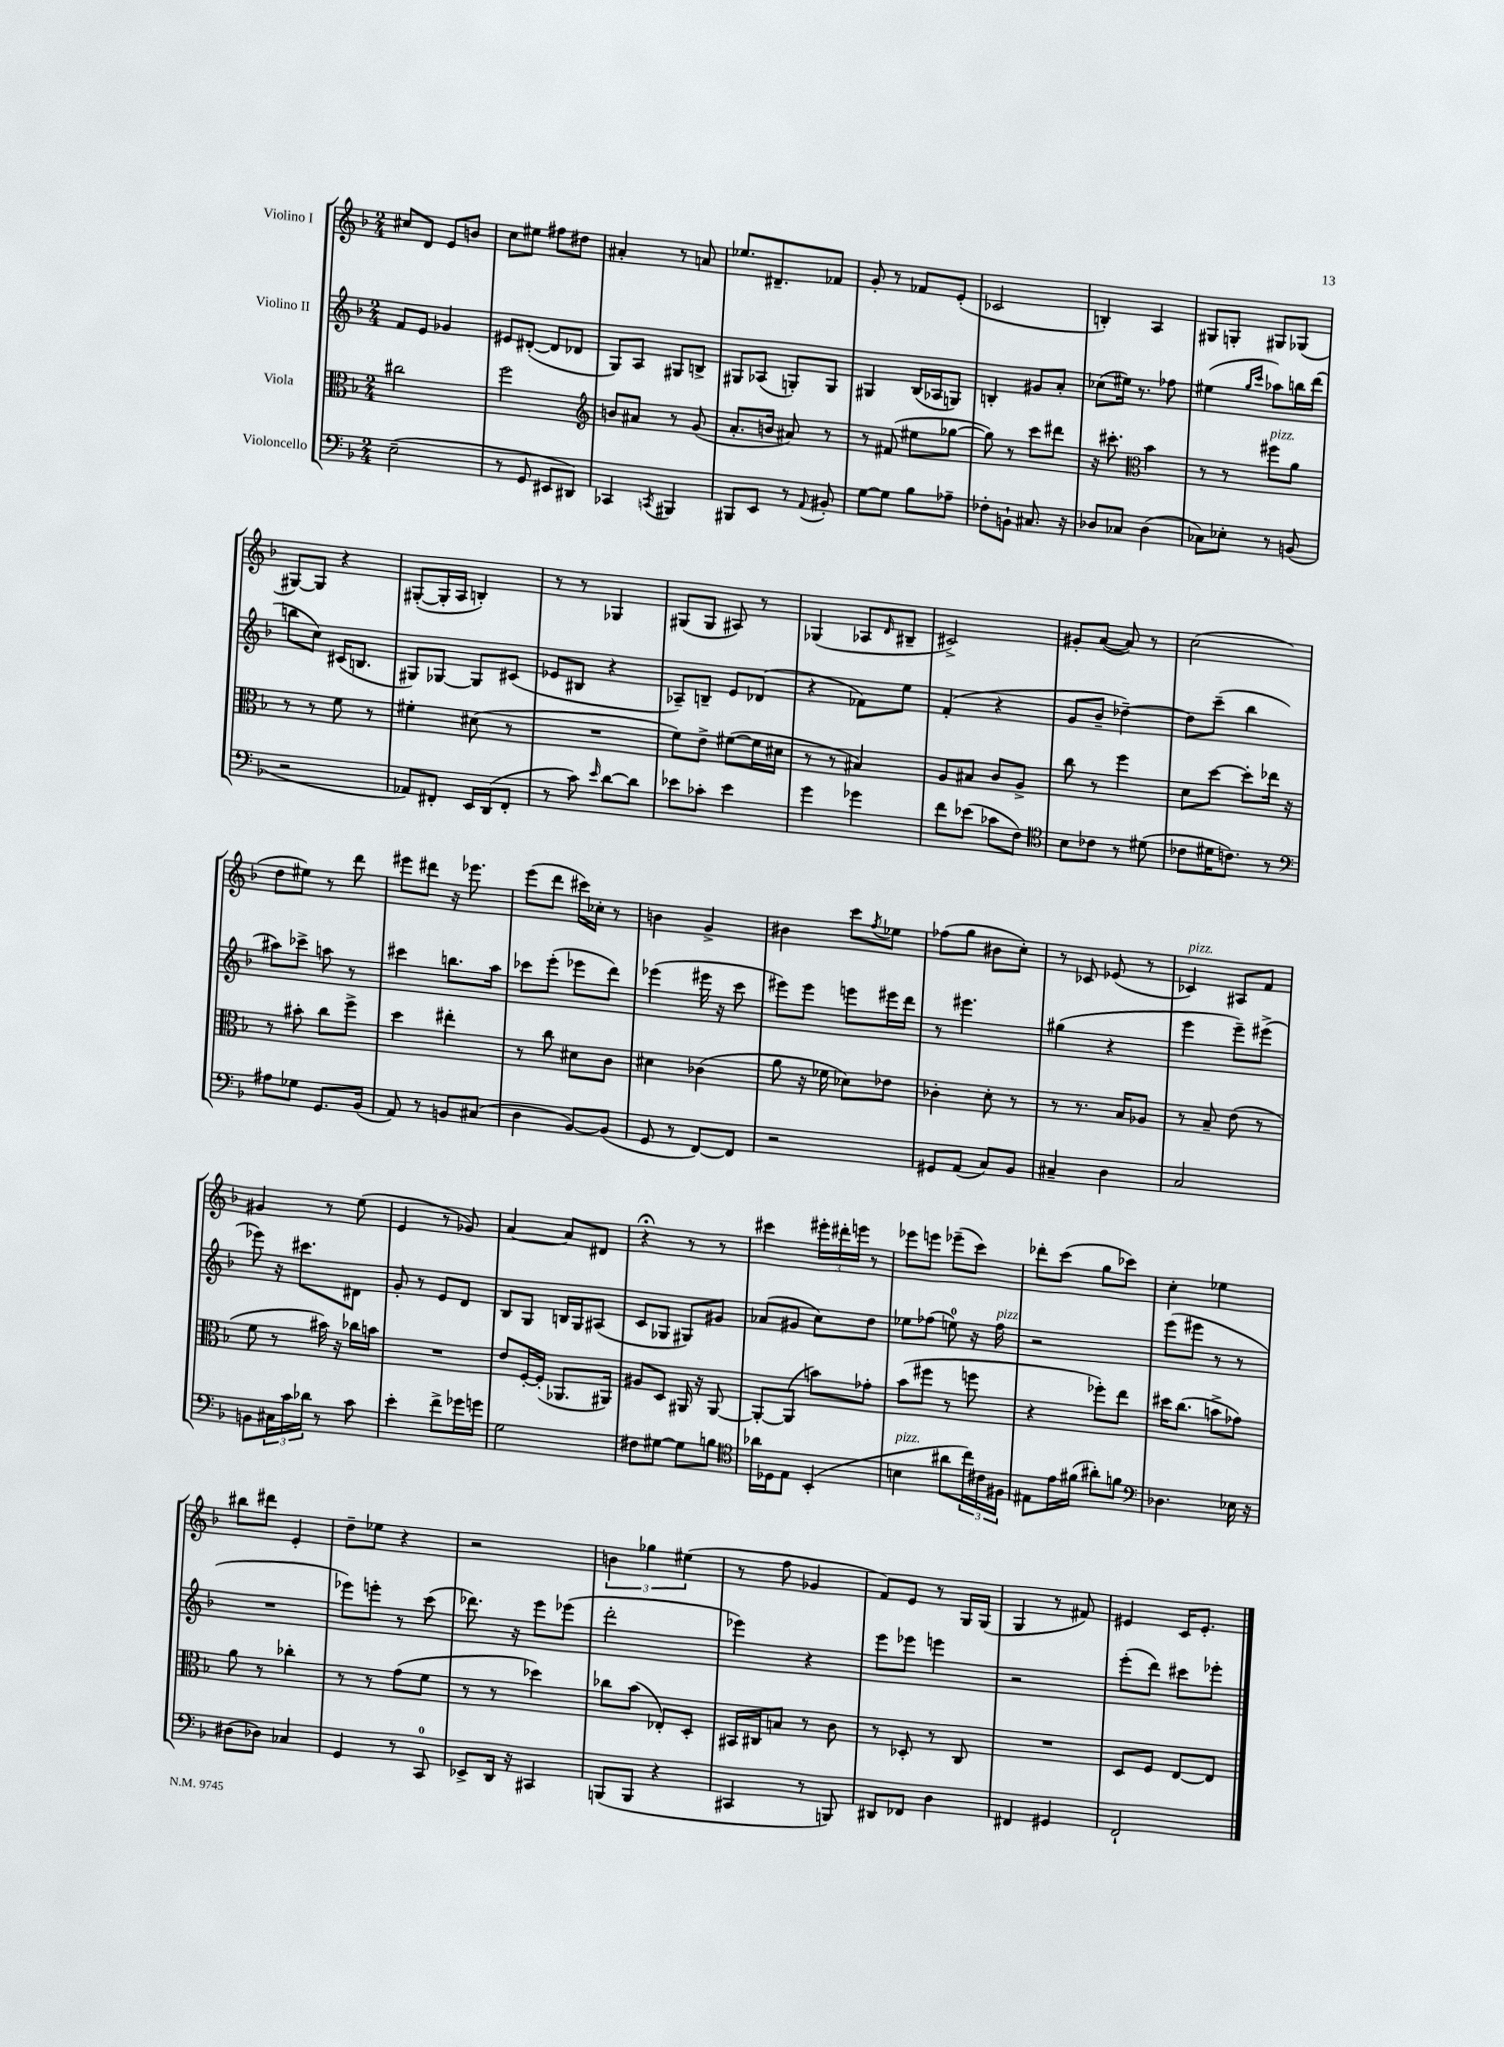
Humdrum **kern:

**kern	**kern	**kern	**kern
*staff4	*staff3	*staff2	*staff1
*clefF4	*clefC3	*clefG2	*clefG2
*k[b-]	*k[b-]	*k[b-]	*k[b-]
*M2/4	*M2/4	*M2/4	*M2/4
(2E~	2cc#	8f	8cc#
.	.	8e	8d
.	.	4g-	8e
.	.	.	8b
=	=	=	=
8r	2ff	8e#	8cc
8GG	.	([8d#'	8ee#
8EE#	.	8d#]	8ff#
8DD#)	.	8d-	8dd#
=	=	=	=
*	*clefG2	*	*
4CC-	8b	8G)	4a#'
.	8a#	8A	.
8qCC	.	.	.
4BBB#	8r	8G#	8r
.	(8g	8B^	8a
=	=	=	=
8BBB#	8.a'	8G#	8.ee-
8EE	.	(8A-	.
.	16b	.	8.d#~
8r	8a#)	8G')	.
8qqAA	.	.	.
8BB#'	8r	8G	8f-
=	=	=	=
[8G	8r	4G#	8g'
8G]	(8f#	.	8r
8B-	8ee#	(16B-	8f-
.	.	16A-	.
8A-~	[8gg-	8G)	(8e'
=	=	=	=
8F-'	8gg-])	4B'	2c-
8BB`	8r	.	.
8.C#	8ccc	8g#	.
.	8ddd#	8a'	.
16r	.	.	.
=	=	=	=
8D-	16r	(8cc-	4B')
.	8.ccc#'	.	.
8C-	.	16ee#)	.
.	.	8.r	.
*	*clefC3	*	*
(4D-	4b-	.	4A
.	.	8ff-	.
=	=	=	=
8C-)	8r	(4ee#	8G#
8E-'	8r	.	8G'
.	.	16qqgg	.
.	.	16qqccc	.
8r	8ff#	8aa-)	8G#
(8BB	8a	16bb	(8G-
.	.	(16ddd	.
=	=	=	=
2r	8r	8bb	[8G#)
.	8r	8cc)	8G#]
.	8f	(16c#	4r
.	.	8.B	.
.	8r	.	.
=	=	=	=
8AA-)	4f#'	8G#)	([8G#'
8FF#'	.	[8G-	16G#']
.	.	.	16A
16EE	(8d#	8G-]	4B')
(16DD	.	.	.
8FF#'	8r	(8c#	.
=	=	=	=
8r	2r	8e-	8r
8c)	.	8B#	8r
16qqe	.	.	.
[8d	.	4r	4G-
8d]	.	.	.
=	=	=	=
8e-	8f)	8A-~)	(8G#
8c-'	8e^	8B~	8G#
4e-	([8f#	8e	8A#)
.	16f#]	(8d-	8r
.	16d#	.	.
=	=	=	=
4g	8r	4r	(4G-
.	8r	.	.
4g-	4B#)	8f-)	8A-
.	.	.	16qqd
.	.	8ee	8B#~
=	=	=	=
8f	8A	(4f'	2c#^)
(8e-	8B#	.	.
8c-	8c	4r	.
8F)	8A^	.	.
=	=	=	=
*clefC4	*	*	*
8B-	8cc	8g	8g#'
8c-	8r	8b-~	([8a
8r	4ff	[4dd-~)	8a])
(8d#	.	.	8r
=	=	=	=
8c-	8d	8dd-]	(2cc
16d#	[8dd	(8ccc~	.
8.c)	.	.	.
.	8dd']	4bb-	.
8r	16ee-	.	.
.	16r	.	.
=	=	=	=
*clefF4	*	*	*
8A#	8r	8aa#)	8dd
8G-	8b#'	8ccc-^	8ee#)
8.GG	8cc	8aa	8r
.	8ff^	8r	8ddd
(16BB-	.	.	.
=	=	=	=
8AA)	4dd	4ccc#	8eee#
8r	.	.	8ddd#
8BB	4ee#'	8.bb	16r
.	.	.	8.eee-
(8C#	.	.	.
.	.	16aa	.
=	=	=	=
4D	8r	8ccc-	(8eee
.	8cc	(8eee'	8ddd
[8BB-)	8d#	8eee-	16ccc#)
.	.	.	16cc-'
(8BB-]	8c	8ddd)	8r
=	=	=	=
8GG	4d#	(4eee-	4b
8r	.	.	.
[8FF)	(4c-	16eee#	4g^
.	.	16r	.
8FF]	.	8ccc	.
=	=	=	=
2r	8a	8eee#)	4b#
.	16r	8eee#	.
.	16f-	.	.
.	8d-)	8eee	8ccc
.	.	.	8qff
.	8e-	16eee#	8ee-
.	.	16ddd	.
=	=	=	=
8GG#	4c-'	8r	(8ff-
(8AA	.	4.eee#	8gg
8C)	8d'	.	8b#
8BB-	8r	.	8cc')
=	=	=	=
4C#~	8r	(4gg#	8r
.	8.r	.	8c-
4D	.	4r	(8e-
.	16B-	.	.
.	8A-	.	8r
=	=	=	=
2C	8r	4eee	4c-)
.	8B-~	.	.
.	(8e	8eee~)	8A#
.	8r	(8eee#^	8f
=	=	=	=
8BB	8f	8eee-)	4g#
24C#	8r	16r	.
24c	.	.	.
.	.	8.ccc#	.
24d-	.	.	.
8r	16b#)	.	8r
.	16r	.	.
8c	16cc-	8d#	(8ee
.	16b	.	.
=	=	=	=
4e'	2r	8g'	4e
.	.	8r	.
8f^	.	8e	8r
16g-	.	8d	8g-)
16g	.	.	.
=	=	=	=
2G	8e	8B-	[4a
.	[16F'	8G	.
.	(16F']	.	.
.	8.AA-	16B	8a]
.	.	16G	.
.	.	(8A#	8d#
.	16AA#)	.	.
=	=	=	=
8F#	8A#	8c	4r;
[8G#	8D	8G-	.
8G#]	16AA#	8G#)	8r
.	16r	.	.
8B	[8AA#	8g#	8r
=	=	=	=
*clefC4	*	*	*
16a-	8AA#'_	(8a-	4ccc#
16D-	.	.	.
8E	(8AA#]	8g#	.
(4BB-'	8b)	8cc)	24eee#'
.	.	.	24ddd#'
.	.	.	24eee
.	8g-'	8dd	8r
=	=	=	=
4B	(8b-	8ee-	8eee-
.	8ff#	(8ff-	8eee
8a#	8r	8ee)	(8eee-~
24cc)	8ff	16r	8ccc)
24c#	.	.	.
.	.	16ff-	.
24F#	.	.	.
=	=	=	=
8E#	4r	2r	8ddd-'
16e	.	.	(8ccc
(16f#	.	.	.
8a#')	8ff-')	.	8gg
8f	8ee	.	8ccc-)
=	=	=	=
*clefF4	*	*	*
4.D-	16dd#	(8eee	4cc'
.	(8.cc	.	.
.	.	8eee#	.
.	8b^	8r	4ee-
16E-	8g-)	8r	.
16r	.	.	.
=	=	=	=
(8D#	8a	2r	8bb#
8D-)	8r	.	8ddd#
4C-	4cc-'	.	4e'
=	=	=	=
4GG	8r	8eee-)	8dd~
.	8r	8eee'	8ee-
8r	(8g	8r	4r
8CC	8f	(8ccc	.
=	=	=	=
8EE-^	8r	8.ddd-)	2r
16DD	8r	.	.
16r	.	16r	.
4CC#	4dd-)	8eee	.
.	.	(8eee-	.
=	=	=	=
(8BBB	8cc-	2ddd'	6b
8BBB	(8b-	.	.
.	.	.	6gg-
4r	8E-')	.	.
.	.	.	(6ee#
.	8D'	.	.
=	=	=	=
4CC#	16BB#	4eee-)	8r
.	16C#	.	.
.	8B	.	8ff
8r	8r	4r	4g-
8BBB)	8c	.	.
=	=	=	=
8DD#	8r	8eee	8f)
8FF-	8D-'	8eee-	8e
4D	8r	4eee	8r
.	8C	.	16G
.	.	.	(16G
=	=	=	=
4FF#	2r	2r	4G
4GG#	.	.	8r
.	.	.	8f#)
=	=	=	=
2FF`	8D	(8eee'	4e#
.	8F	8ddd)	.
.	[8E	8ccc#	16c
.	.	.	8.e#'
.	8E]	8eee-'	.
==	==	==	==
*-	*-	*-	*-
